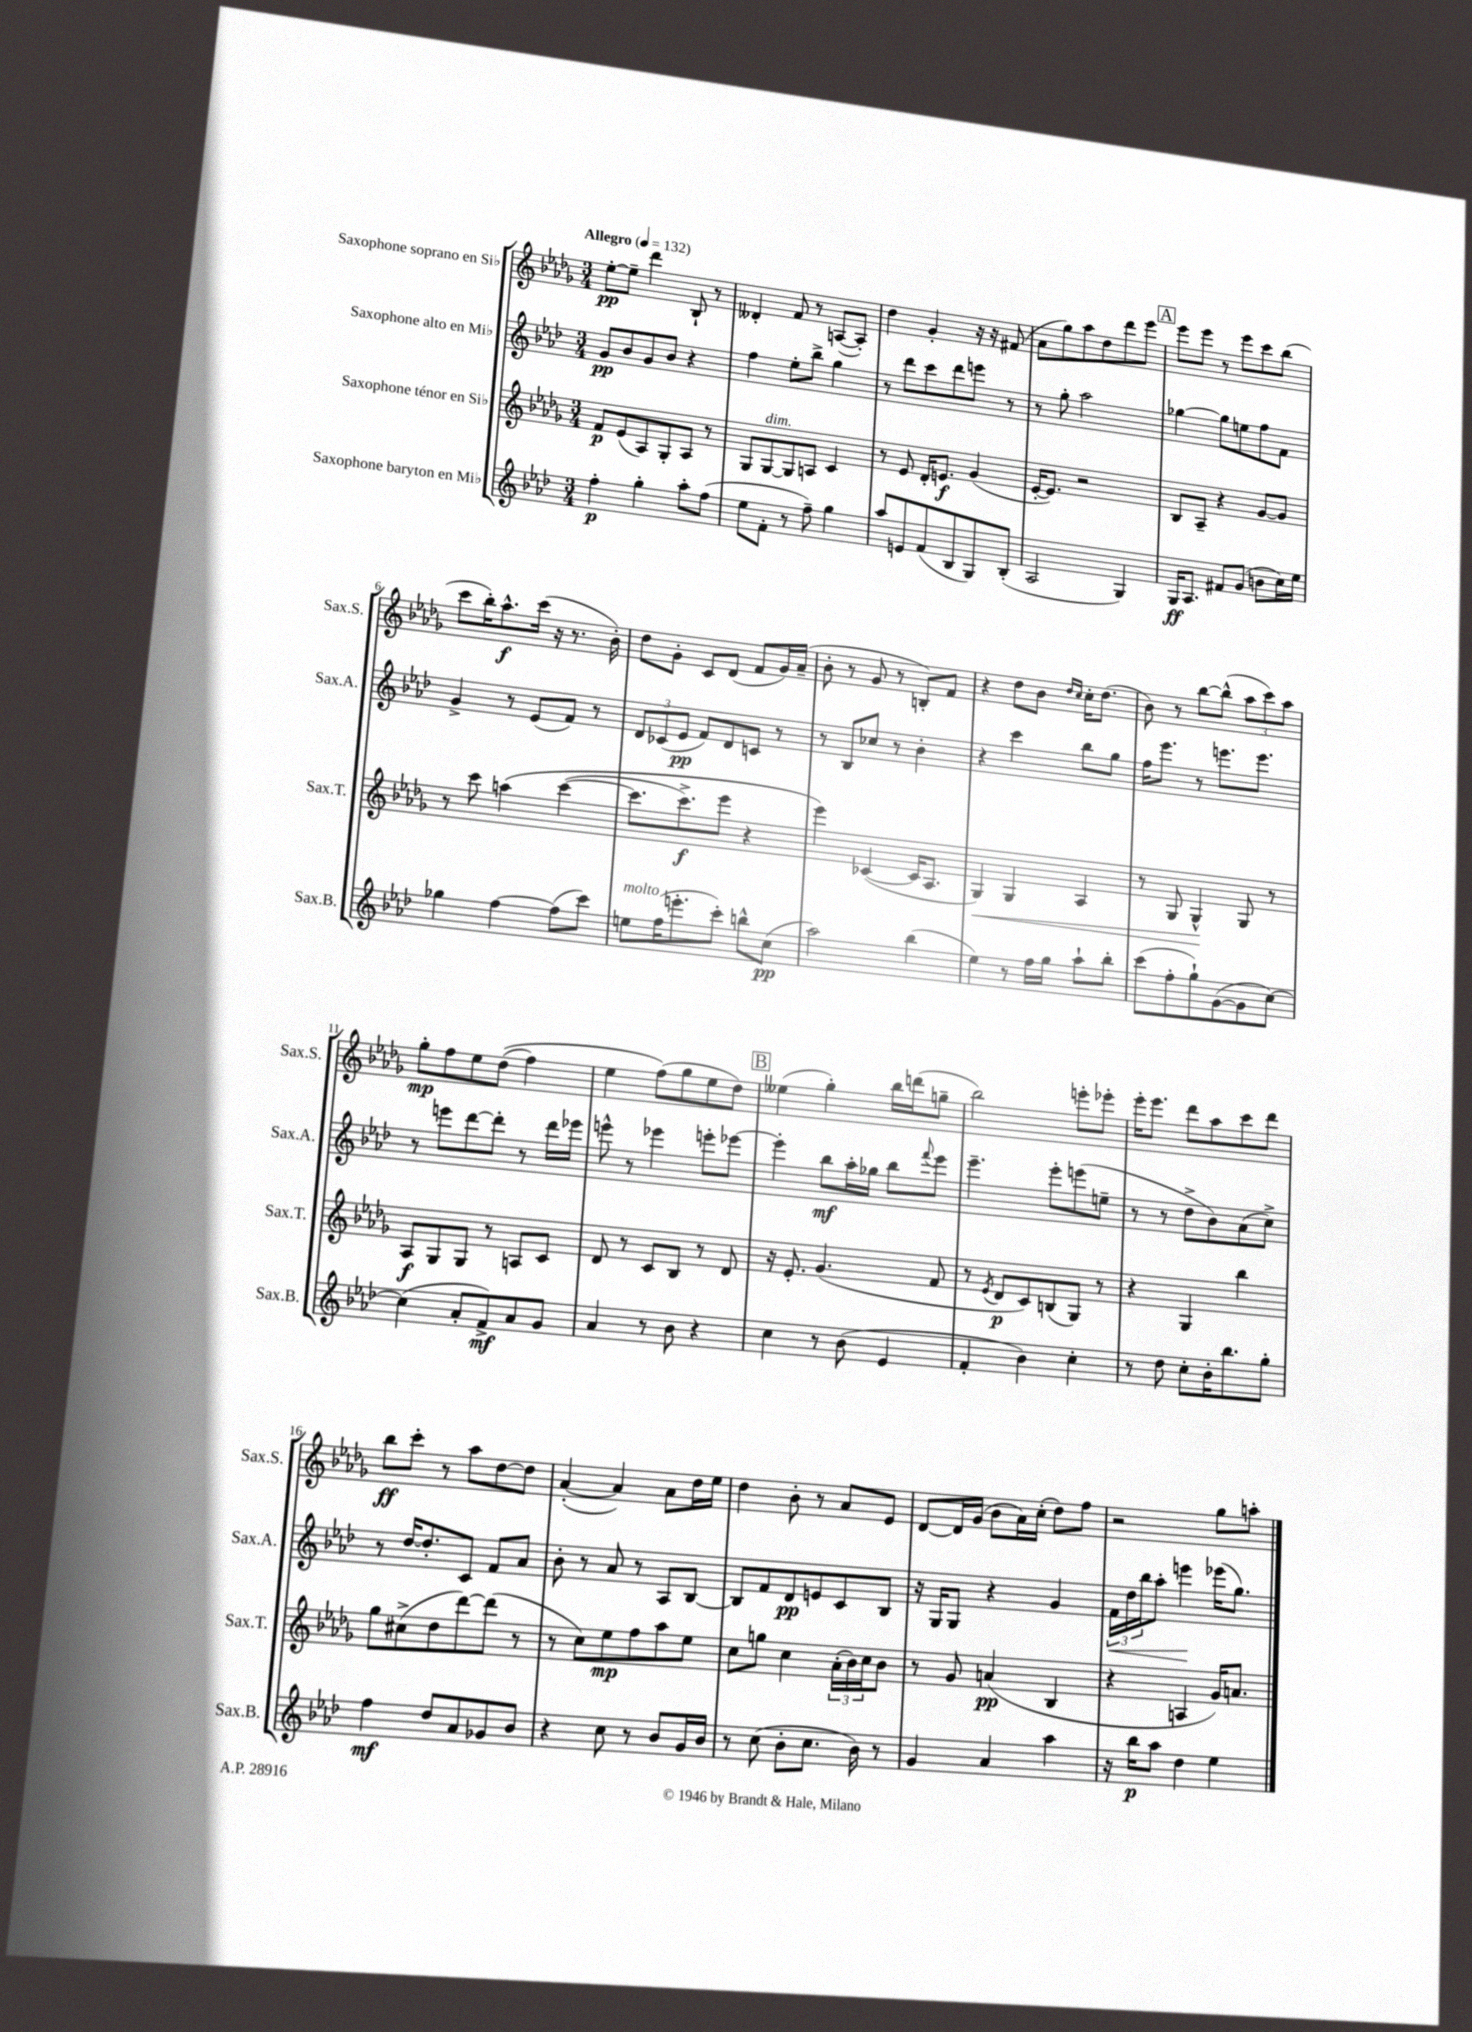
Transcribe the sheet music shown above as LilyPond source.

<<
\new StaffGroup <<
\new Staff = "s0" \with { instrumentName = "Saxophone soprano en Sib" shortInstrumentName = "Sax.S." } {
    \clef treble \key des \major \numericTimeSignature \time 3/4 \tempo "Allegro" 4 = 132
    ees''8~-.\pp ees''8-- des'''4 bes8-! r8 |
    deses'4-. f'8 r8 a8~( a8-.) |
    des''4 ges'4-. r16 r16 fis'8( |
    aes'8 ges''8) aes''8 des''8 des'''8 ees'''8 |
    \mark \markup { \box "A" } ees'''8 ees'''8 r8 ees'''8 c'''8 bes''8( |
    c'''8 bes''16-.) aes''8.-^\f c'''16( r16 r8. bes'16-.) |
    des''8 ges'8-. c'8 des'8( f'8 ges'16) aes'16--( |
    bes'8-. r8 ges'8 r8 b8-.) f'8 |
    r4 des''8 bes'8 \grace { des''16 c''16 } c''16-. des''8.( |
    bes'8) r8 bes''8~ bes''8-^( \tuplet 3/2 { aes''8 c'''8) aes''8 } |
    ges''8-.\mp f''8 ees''8 des''8(\( f''4) |
    ees''4 f''8(\) ges''8 ees''8 des''8) |
    \mark \markup { \box "B" } eeses''4( ges''4-.) bes''16 d'''16( g''8-- |
    bes''2) e'''8-. ees'''8-. |
    ees'''16-. ees'''8. des'''8 aes''8 c'''8 des'''8 |
    bes''8\ff c'''8-. r8 aes''8 des''8~ des''8 |
    aes'4~-.( aes'4) aes'8 des''16 ees''16 |
    des''4 bes'8-. r8 aes'8 ees'8 |
    des'8~ des'16 ges'16( bes'8 aes'16) c''16-.( des''8) f''8 |
    r2 ges''8 a''8-. \bar "|." |
}
\new Staff = "s1" \with { instrumentName = "Saxophone alto en Mib" shortInstrumentName = "Sax.A." } {
    \clef treble \key aes \major \numericTimeSignature \time 3/4
    g'8\pp bes'8 g'8 bes'8 r4 |
    f''4 ees''8-. bes''8-> g''4 |
    r8 des'''8 c'''8 des'''8 e'''8 r8 |
    r8 g''8-. aes''2 |
    \mark \markup { \box "A" } ges''4~ ges''8 e''8 f''8 f'8 |
    g'4-> r8 ees'8( f'8) r8 |
    \tuplet 3/2 { des'8 ces'8( ees'8\pp } f'8) des'8 c'8 r8 |
    r8 bes8 ces''8 r8 bes'4-. |
    r4 c'''4 bes''8 g''8 |
    f''16 ees'''8. r8 e'''8. e'''8. |
    r8 e'''8 des'''8~ des'''8-. r8 des'''16 ees'''16 |
    e'''8-^ r8 ees'''4 e'''8-. ees'''8~ |
    \mark \markup { \box "B" } ees'''4-. bes''8\mf aes''16-. ges''16 bes''8 \appoggiatura { f'''8 } ees'''8 |
    ees'''4.-- ees'''8-. e'''8( e''8-- |
    r8 r8 des''8-> bes'8) aes'8( c''8->) |
    r8 des''16~ des''8.-. c'8 f'8 aes'8 |
    bes'8-. r8 aes'8 r8 aes8 bes8~ |
    bes8 f'8 des'8\pp e'8 c'8 bes8 |
    r16 g16 g8 r4 g'4 |
    \tuplet 3/2 { f'16\< des''16 bes''16 } aes''8-. e'''4\! ees'''16( g''8.) \bar "|." |
}
\new Staff = "s2" \with { instrumentName = "Saxophone ténor en Sib" shortInstrumentName = "Sax.T." } {
    \clef treble \key des \major \numericTimeSignature \time 3/4
    f'8\p ees'8( aes8) ges8-. aes8 r8 |
    ges8 ges8~^\markup { \italic "dim." } ges8 a8 c'4 |
    r8 ees'8 des'16-. e'8.\f ges'4( |
    ees'16~-. ees'8.) r2 |
    \mark \markup { \box "A" } bes8 aes8-- r4 ges'8~ ges'8 |
    r8 c'''8 a''4\( c'''4~( |
    c'''8. c'''8.->\f) ees'''8 r4 |
    ees'''4\) ces'4~( ces'16 aes8. |
    ges4\<) ges4 aes4 |
    r8 ges8 ges4-^\! ges8 r8 |
    aes8\f ges8 ges8 r8 a8 c'8 |
    des'8 r8 c'8 bes8 r8 des'8 |
    \mark \markup { \box "B" } r16 ees'8.-. ges'4.( f'8 |
    r8 \acciaccatura { ees'8 } des'8\p c'8) b8( ges8) r8 |
    r4 ges4 bes''4 |
    ges''8 cis''8->( des''8 des'''8~) des'''8( r8 |
    r8 c''8) ees''8\mp f''8 aes''8 ees''8 |
    c''8 g''8 c''4 \tuplet 3/2 { aes'16-.( bes'16) c''16 } bes'8 |
    r8 ges'8 a'4\pp( bes4 |
    r4 a4 ges'16) a'8. \bar "|." |
}
\new Staff = "s3" \with { instrumentName = "Saxophone baryton en Mib" shortInstrumentName = "Sax.B." } {
    \clef treble \key aes \major \numericTimeSignature \time 3/4
    f''4-.\p g''4-. aes''8-. f''8( |
    ees''8 f'8-. r8 f''8--) g''4 |
    aes''8 e'8 f'8( bes8 g8) bes8-.( |
    aes2 g4) |
    \mark \markup { \box "A" } g16\ff aes8. fis'8 g'8( b'8 c''16) ees''16 |
    ges''4 f''4~ f''8( c'''8) |
    e''8^\markup { \italic "molto" } f''16( e'''8.-. c'''8-.) b''8-^ c''8\pp( |
    aes''2) bes''4( |
    ees''4) r8 f''16 g''16 aes''8-! bes''8-. |
    c'''8( f''8-. g''8-!) g'8~( g'8 c''8~) |
    c''4( aes'8-. f'8->\mf) aes'8 g'8 |
    aes'4 r8 bes'8 r4 |
    \mark \markup { \box "B" } c''4 r8 bes'8( ees'4 |
    f'4-. bes'4) c''4-. |
    r8 des''8 c''8-. bes'16-. bes''8. g''8-. |
    f''4\mf des''8 aes'8 ges'8 bes'8 |
    r4 c''8 r8 bes'8 g'16 bes'16 |
    r8 c''8( bes'8-. c''8. bes'16) r8 |
    g'4 aes'4 aes''4 |
    r16 bes''16\p aes''8 des''4 ees''4 \bar "|." |
}
>>
>>
